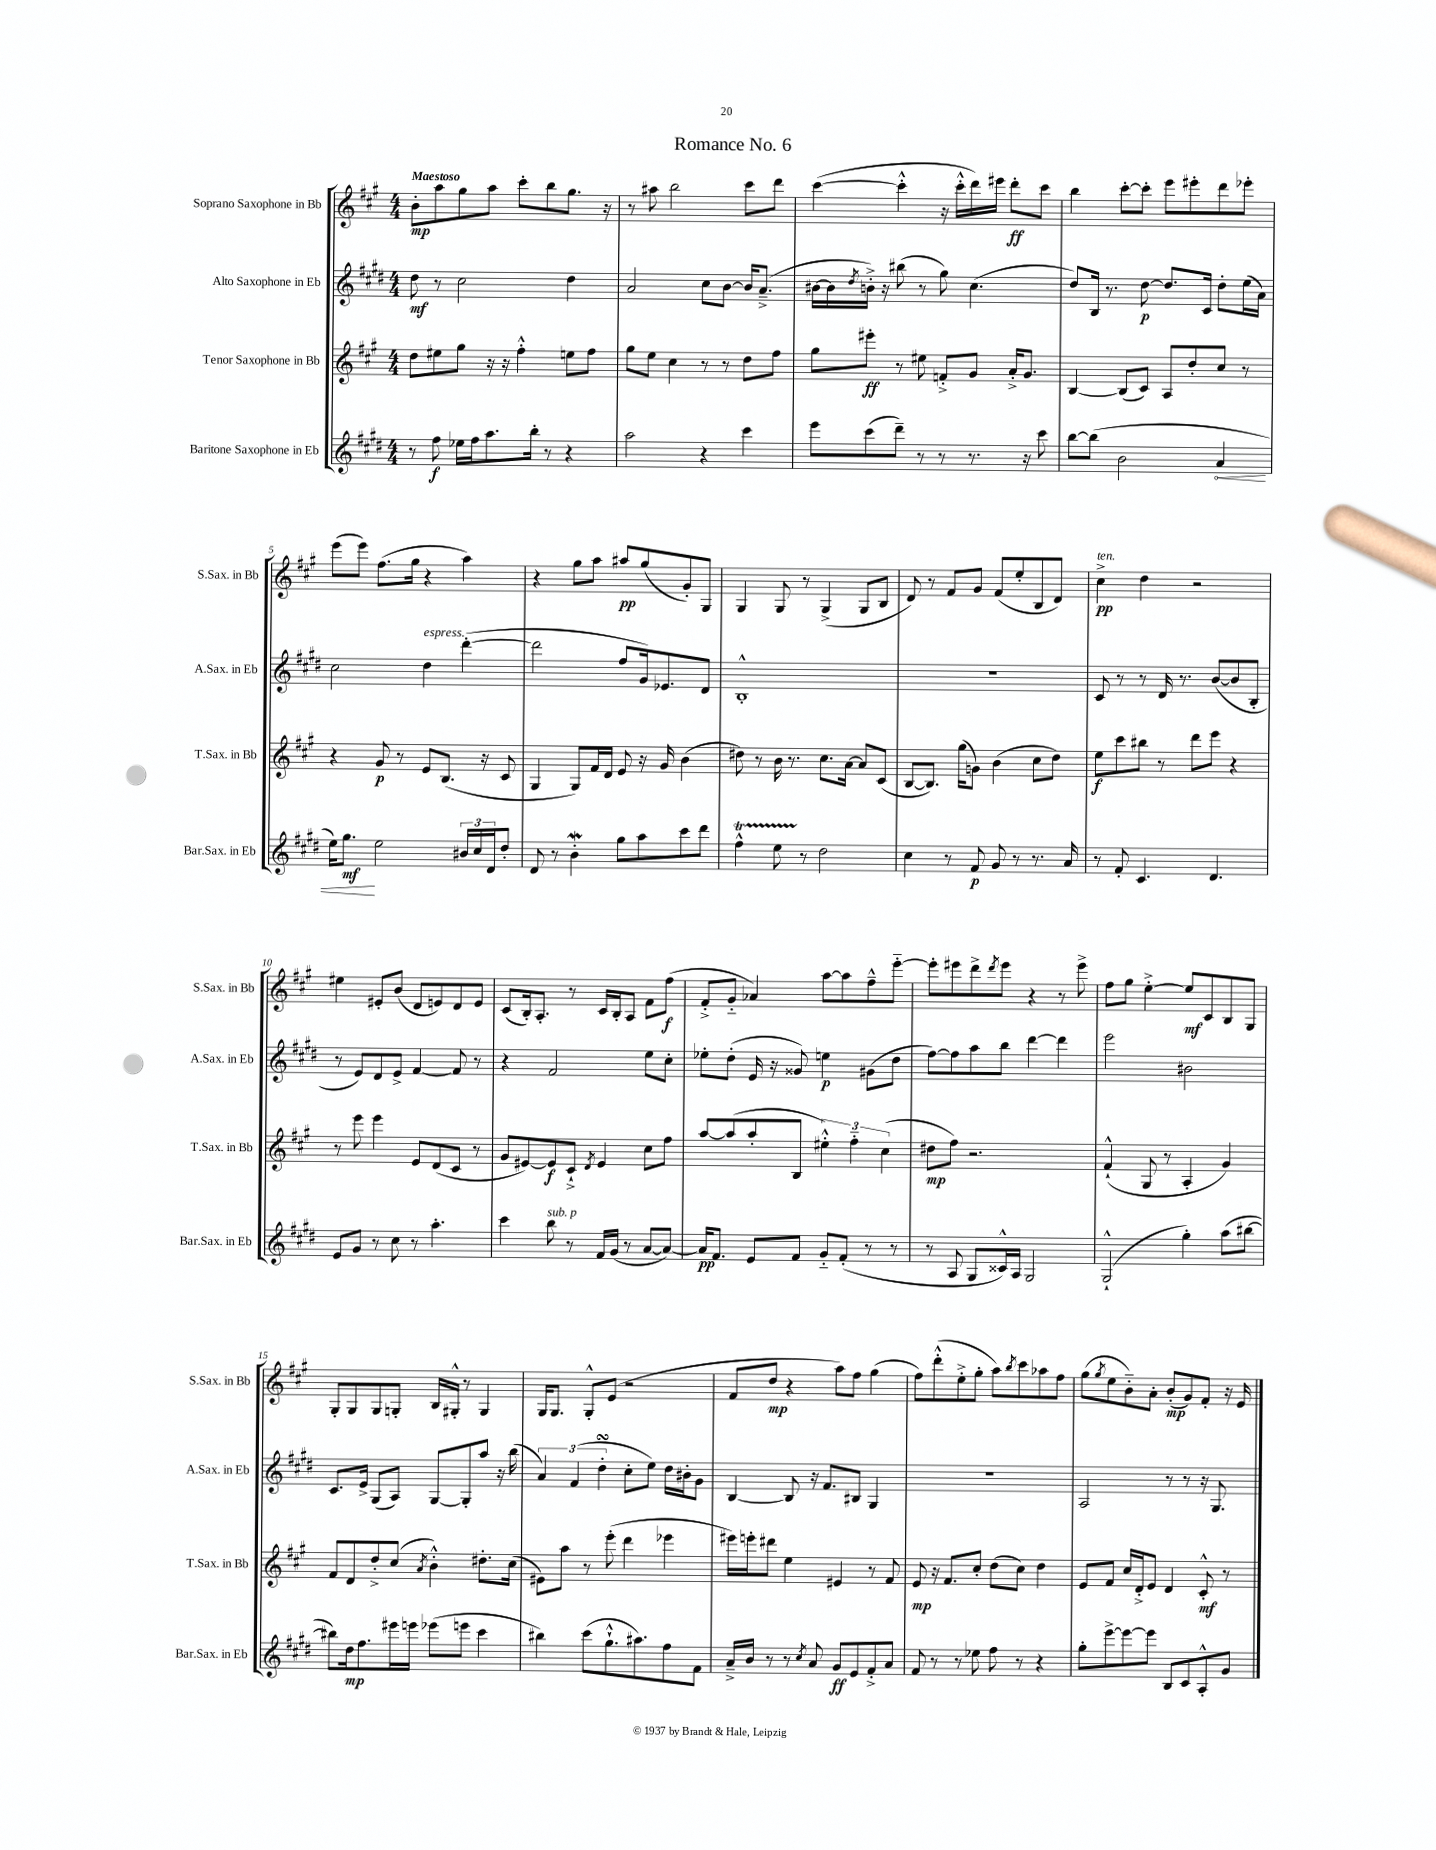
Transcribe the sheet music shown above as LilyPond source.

\header { title = "Romance No. 6" }
<<
\new StaffGroup <<
\new Staff = "s0" \with { instrumentName = "Soprano Saxophone in Bb" shortInstrumentName = "S.Sax. in Bb" } {
    \clef treble \key a \major \numericTimeSignature \time 4/4 \tempo "Maestoso"
    b'8-.\mp a''8 gis''8 a''8 cis'''8-. b''8 gis''8. r16 |
    r8 ais''8 b''2 cis'''8 d'''8 |
    cis'''4~( cis'''4-.-^ r16 cis'''16-.-^ d'''16) eis'''16 d'''8-.\ff cis'''8 |
    b''4 cis'''8~-. cis'''8-. e'''8 eis'''8-. d'''8 ees'''8-. |
    e'''8( e'''8) fis''8.( gis''16 r4 a''4) |
    r4 gis''8 a''8 ais''8\pp gis''8( gis'8-.) gis8 |
    gis4 gis8 r8 gis4->( gis8 b8 |
    d'8) r8 fis'8 gis'8 fis'8( e''8-. b8 d'8) |
    cis''4->\pp^\markup { \italic "ten." } d''4 r2 |
    eis''4 eis'8-. b'8( d'8 e'8) d'8 e'8 |
    cis'8( b16-.) a8.-. r8 cis'16 b16-. a8 fis'8 fis''8\f( |
    fis'8-.-> gis'8-_ aes'4) a''8~ a''8 fis''8---^ e'''8~-_ |
    e'''8-. eis'''8 d'''8-> \acciaccatura { d'''8 } eis'''8 r4 r8 eis'''8-> |
    fis''8 gis''8 e''4~-.-> e''8\mf cis'8 b8 gis8 |
    gis8-. gis8 gis8 g8-. b16 gis16-.-^ r8 gis4 |
    gis16 gis8. gis8-.-^ e'8( r2 |
    fis'8 d''8\mp r4 a''8) fis''8 gis''4( |
    fis''8) d'''8-.-^( e''8-.-> gis''8-. a''8) \acciaccatura { b''8 } cis'''8 aes''8 fis''8 |
    gis''8( \acciaccatura { gis''8 } e''8 b'8-_) a'8-. b'8-.\mp( gis'8) fis'8-. r16 e'16 \bar "|." |
}
\new Staff = "s1" \with { instrumentName = "Alto Saxophone in Eb" shortInstrumentName = "A.Sax. in Eb" } {
    \clef treble \key e \major \numericTimeSignature \time 4/4
    dis''8\mf r8 cis''2 dis''4 |
    a'2 cis''8 b'8~ b'16 a'8.--->( |
    bis'16~ bis'16 \acciaccatura { dis''8 } b'16-.->) r16 bis''8( r8 gis''8) cis''4.( |
    dis''8) b16 r8. dis''8~\p dis''8. cis'16 dis''8-. e''16( a'16) |
    cis''2 dis''4^\markup { \italic "espress." } dis'''4~-.( |
    dis'''2 fis''8 gis'16) ees'8. dis'8 |
    b1-.-^ |
    R1 |
    cis'8 r8 r8 dis'16 r8. b'8~( b'8 b8-. |
    r8 e'8) dis'8 e'8-> fis'4~ fis'8 r8 |
    r4 fis'2 e''8 cis''8-. |
    ees''8-. dis''8-.( e'16 r16 gisis'8) e''4\p gis'8( dis''8 |
    fis''8~) fis''8 a''8 b''8 dis'''4~ dis'''4 |
    e'''2 bis'2 |
    cis'8. e'16-> gis8( a8) gis8~ gis8-. a''8 r16 b''16( |
    \tuplet 3/2 { a'4) fis'4( dis''4-.\turn } cis''8-. e''8) dis''16 bis'16-. gis'8 |
    b4~ b8 r16 fis'8. bis8 gis4 |
    R1 |
    a2 r8 r8 r16 gis8. \bar "|." |
}
\new Staff = "s2" \with { instrumentName = "Tenor Saxophone in Bb" shortInstrumentName = "T.Sax. in Bb" } {
    \clef treble \key a \major \numericTimeSignature \time 4/4
    d''8 eis''8 gis''8 r16 r16 fis''4-.-^ e''8 fis''8 |
    gis''8 e''8 cis''4 r8 r8 d''8 fis''8 |
    gis''8 eis'''8-.\ff r8 eis''8 f'8-.-> gis'8 a'16-.-> gis'8. |
    b4~ b8( cis'8) a8 d''8-. cis''8 r8 |
    r4 gis'8\p r8 e'8 b8.( r16 cis'8 |
    gis4 gis8) fis'16 d'16 e'8 r16 gis'16 b'4( |
    dis''8) r8 b'16 r8. cis''8. a'16~ a'8 cis'8( |
    b8~ b8.) gis''16( g'8) b'4( cis''8 d''8) |
    e''8\f cis'''8 bis''8 r8 d'''8 e'''8 r4 |
    r8 e'''8 e'''4 e'8 d'8( cis'8 r8 |
    gis'8 eis'8~) eis'8\f cis'8-!-> \acciaccatura { d'8 } eis'4 cis''8 fis''8 |
    a''8~ a''8( a''8-. b8 \tuplet 3/2 { eis''4-.-^) fis''4-_ cis''4( } |
    dis''8\mp fis''8) r2. |
    fis'4-!-^( gis8 r8 a4-. gis'4) |
    fis'8 d'8 d''8-.-> cis''8( \acciaccatura { a'8 } b'4-.-^) dis''8.-. cis''16( |
    eis'8) a''8 r8 e'''8-.( d'''4 ees'''4 |
    eis'''16) e'''16-. dis'''8 e''4 eis'4 r8 fis'8 |
    e'8\mp r16 fis'8. cis''8-. d''8( cis''8) d''4 |
    e'8 fis'8 cis''16 d'16-.-> e'8 d'4 cis'8-.-^\mf r8 \bar "|." |
}
\new Staff = "s3" \with { instrumentName = "Baritone Saxophone in Eb" shortInstrumentName = "Bar.Sax. in Eb" } {
    \clef treble \key e \major \numericTimeSignature \time 4/4
    r8 fis''8\f ees''16 fis''16 a''8. b''16-. r8 r4 |
    a''2 r4 cis'''4 |
    e'''8 cis'''8( dis'''8--) r8 r8 r8. r16 cis'''8 |
    b''8~ b''8( b'2 \once \override Hairpin.circled-tip = ##t a'4\< |
    e''16) gis''8.\mf\! e''2 \tuplet 3/2 { bis'16 cis''16 dis'16 } dis''8-. |
    dis'8 r8 b'4-.\mordent gis''8 a''8 cis'''8 dis'''8 |
    fis''4-^\startTrillSpan e''8 r8\stopTrillSpan dis''2 |
    cis''4 r8 fis'8\p gis'8 r8 r8. a'16 |
    r8 fis'8-. cis'4. dis'4. |
    e'8 gis'8 r8 cis''8 r8 a''4.-. |
    cis'''4 b''8^\markup { \italic "sub. p" } r8 fis'16 gis'16( r8 a'8~ a'8~) |
    a'16\pp fis'8. e'8 fis'8 gis'8-_ fis'8-.( r8 r8 |
    r8 a8 gis8 cisis'16-^) a16 gis2 |
    gis2-!-^( gis''4-.) a''8( bis''8~ |
    bis''8) dis''16\mp fis''8. eis'''16 e'''16 ees'''8( e'''8 cis'''4 |
    bis''4) cis'''8( gis''8.-!-^ ais''8.) fis''8 fis'8 |
    a'16---> b'16 r8 r8 \acciaccatura { cis''8 } a'8 gis'8\ff e'8 fis'8-.-> a'8 |
    fis'8 r8 r8 ees''8 fis''8 r8 r4 |
    gis''8-. e'''8~-> e'''8~ e'''8 b8 cis'8 a8-.-^ gis'8 \bar "|." |
}
>>
>>
